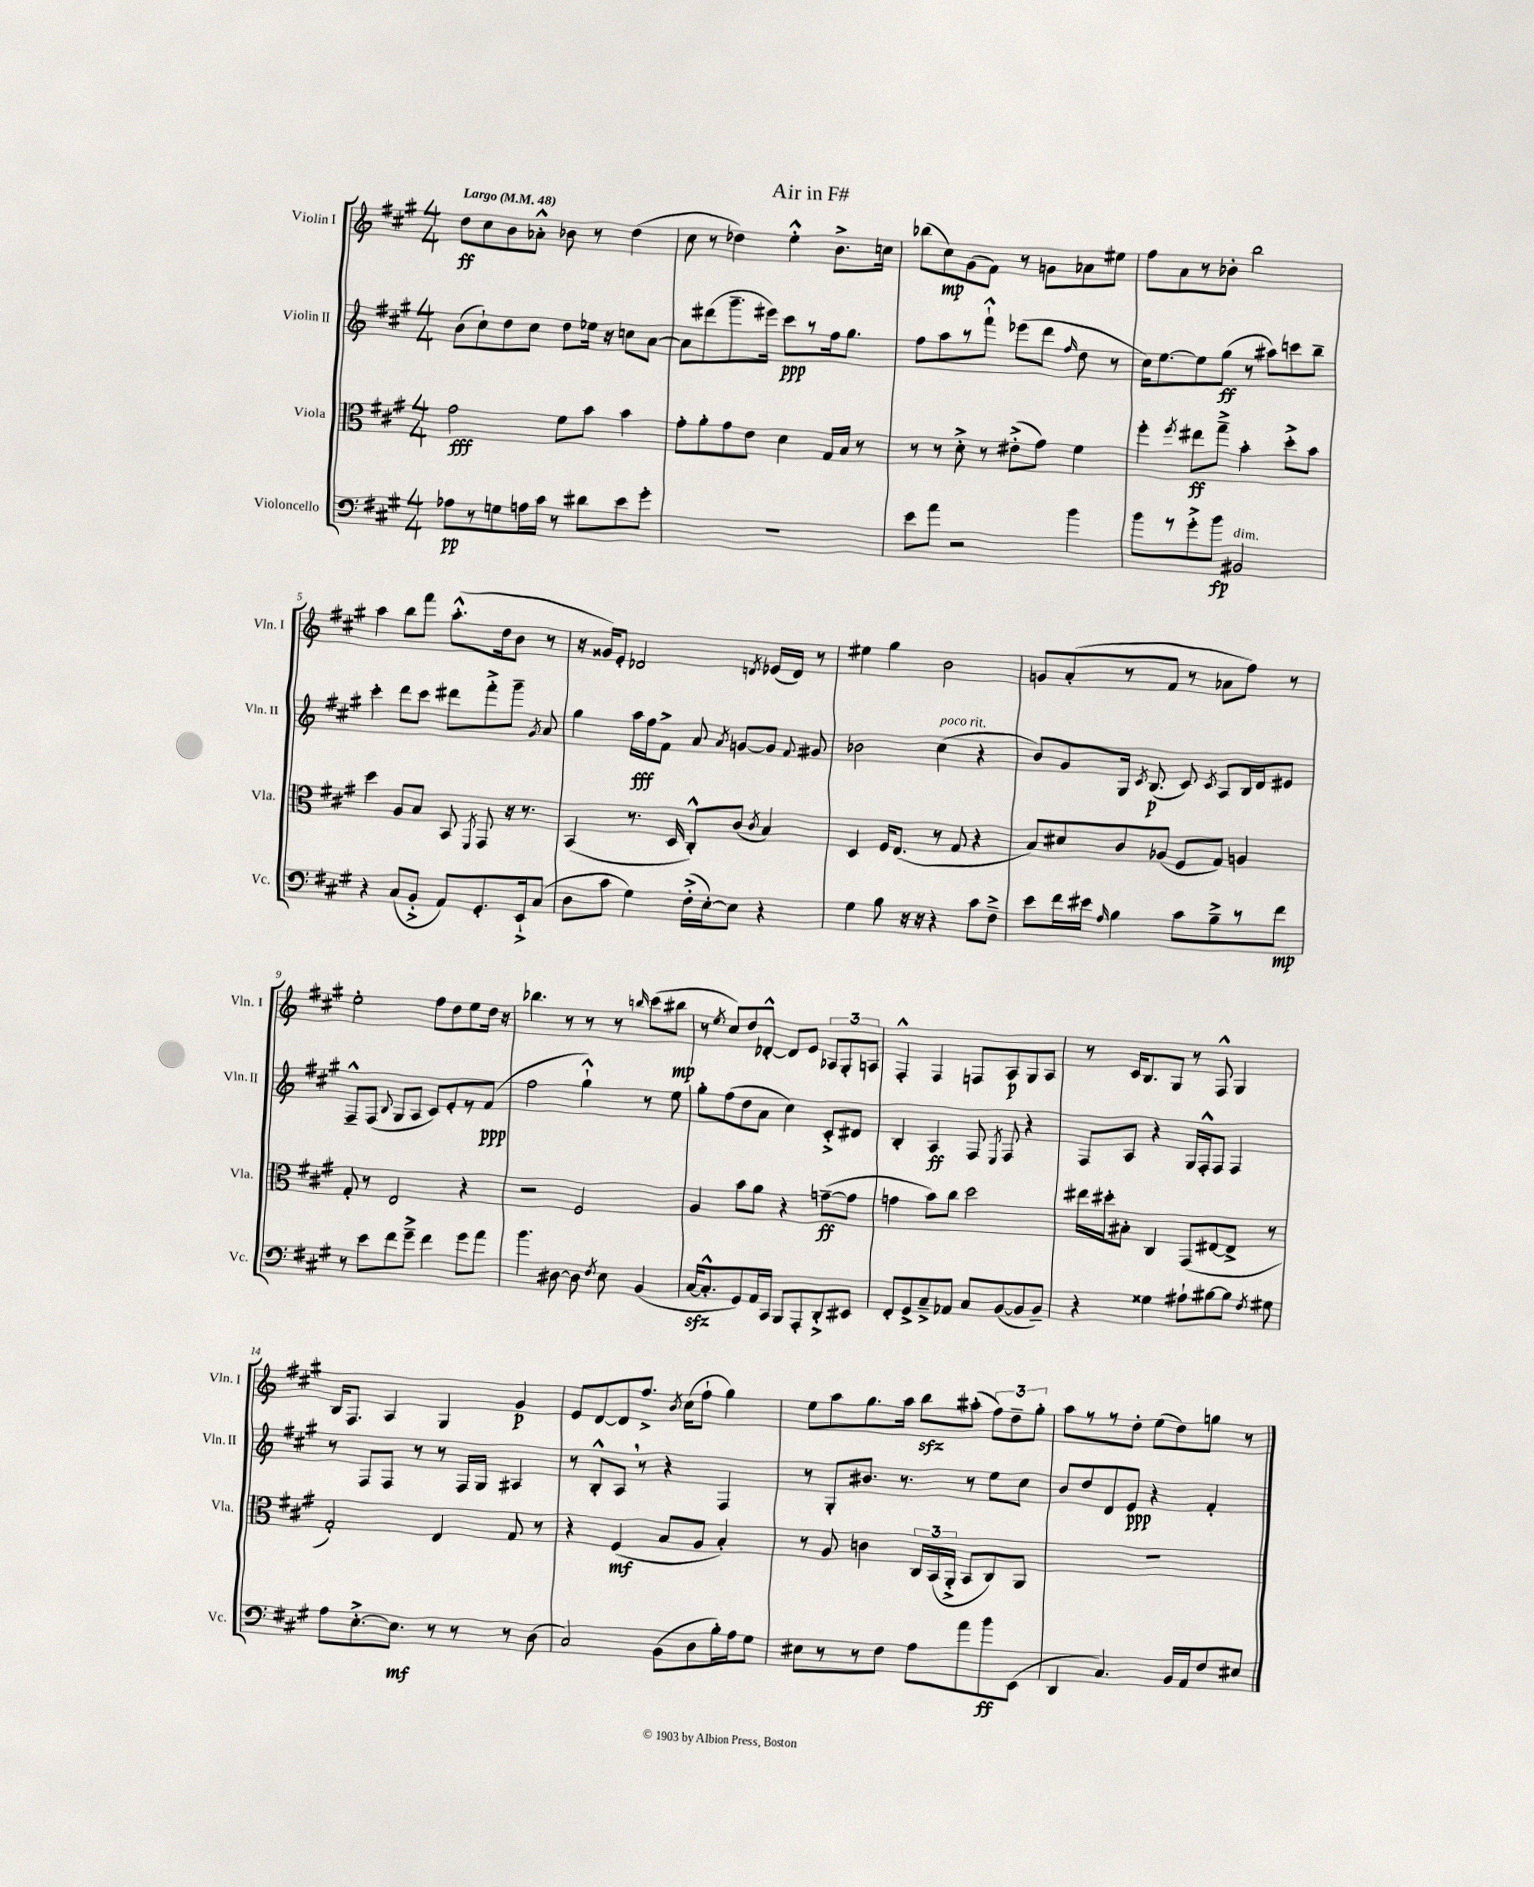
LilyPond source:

\header { title = "Air in F#" }
<<
\new StaffGroup <<
\new Staff = "s0" \with { instrumentName = "Violin I" shortInstrumentName = "Vln. I" } {
    \clef treble \key a \major \numericTimeSignature \time 4/4 \tempo "Largo" 4 = 48
    \autoBeamOff d''8[\ff cis''8 b'8 aes'8]-.-^ bes'8 r8 d''4( |
    cis''8 r8 des''4) e''4-.-^ b'8.[-> c''16] |
    bes''8[( cis''8\mp) gis'8( fis'8]) r8 g'8[ aes'8 eis''8] |
    fis''8[ a'8 r8 bes'8]-. b''2 |
    a''4 b''8[ fis'''8] a''8.[-.-^( d''16 b'8] r8 |
    r16 gisis'16[) e'8]-. des'2 \acciaccatura { d'8 } ees'16[( d'16]) r8 |
    eis''4 gis''4 b'2 |
    g'8[ a'8-.( r8 fis'8] r8 aes'8[ fis''8]) r8 |
    e''2-. fis''8[ d''8 e''8 d''16] r16 |
    bes''4. r8 r8 r8 \grace { b''16 } cis'''8[( bis''8]\mp |
    r8 \acciaccatura { e''8 } cis''8[) d''8 des'8]~-.-^ des'8[ e'8] \tuplet 3/2 { aes8[ gis8-. a8] } |
    fis4-.-^ fis4 f8[ a8\p gis8 a8] |
    r8 cis'16[ b8. gis8] r8 fis8-^ gis4 |
    b16[ fis8.] a4 gis4 gis'4\p |
    e'8[ d'8~ d'8 fis''8.]-> \acciaccatura { b'8 } cis''16[( fis''8]-! gis''4) |
    e''8[ a''8 gis''8. a''16] b''8[\sfz ais''8]-.( \tuplet 3/2 { fis''8[) d''8-- gis''8]-. } |
    a''8[ r8 r8 d''8]-. e''8[( d''8) g''8] r8 \bar "|." |
}
\new Staff = "s1" \with { instrumentName = "Violin II" shortInstrumentName = "Vln. II" } {
    \clef treble \key a \major \numericTimeSignature \time 4/4
    \autoBeamOff b'8[( cis''8-!) d''8 cis''8] d''8[ ees''16] r16 c''8[ a'8]~ |
    a'8[ dis'''8( gis'''8.-- eis'''16]) cis'''8[\ppp r8 fis''16 gis''8.] |
    fis''8[ a''8 r8 fis'''8]-!-^ ees'''8[( d'''8] \grace { fis''16 } d''8 r8 |
    cis''16[) e''8.~ e''8 gis''8]\ff( r8 ais''8[) c'''8 b''8]-- |
    cis'''4-. d'''8[ cis'''8] dis'''8[ fis'''8-.-> gis'''8]-- \acciaccatura { gis'8 } a'8 |
    gis''4 a''16[\fff fis''16 fis'8]-> a'8 \acciaccatura { a'8 } g'8[~ g'8] \appoggiatura { fis'8 } gis'8 |
    bes'2 cis''4^\markup { \italic "poco rit." }( r4 |
    b'8[) gis'8 gis16] \acciaccatura { cis'8 } b8.\p( cis'8) \acciaccatura { cis'8 } a8[ b16 d'16 eis'8] |
    fis8[---^ fis8]( \appoggiatura { b8 } gis8[ a8] cis'8[) e'8-. r8 fis'8]\ppp( |
    fis''2 gis''4-!-^) r8 e''8 |
    gis''8[-. fis''8( d''8 a'8] cis''4) cis'8[-.-> dis'8] |
    b4-. a4\ff fis8 \acciaccatura { e8 } fis8 r4 |
    fis8[ a8] r4 gis16[ fis16-.-^ fis8] fis4 |
    r8 fis8[ fis8] r8 r8 fis16[ gis16] ais4 |
    r8 b8[-.-^ a8] \breathe r8 r4 fis4 |
    r8 gis8[-. bis'8.] r8. r8 e''8[ cis''8] |
    b'8[ d''8 d'8 e'8]\ppp r4 fis'4-. \bar "|." |
}
\new Staff = "s2" \with { instrumentName = "Viola" shortInstrumentName = "Vla." } {
    \clef alto \key a \major \numericTimeSignature \time 4/4
    \autoBeamOff gis'2\fff fis'8[ b'8] b'4 |
    gis'8[-. a'8-. gis'8 e'8] d'4 gis16[ b16] r8 |
    r8 r8 d'8-.-> r8 eis'8[-.->( gis'8]) fis'4 |
    fis''4-. \acciaccatura { fis''8 } eis''8[\ff gis''8]---> b'4-. d''8[-.-> b'8] |
    d''4 a8[ b8] b,8 \acciaccatura { fis,8 } gis,8 r16 r8. |
    b,4( r8. d16 cis8[-.-^) cis'8]( \acciaccatura { cis'8 } b4) |
    d4 fis16[ e8.]( r8 gis8 r4 |
    b8[) dis'8 cis'8 aes8]( fis8[ gis8]) a4 |
    gis8-. r8 e2 r4 |
    r2 fis2 |
    a4 b'8[ a'8] r4 g'8[~--\ff( g'8] |
    g'4 b'8[) cis''8] d''2 |
    eis''16[ dis''16-. bis8]-. cis4 gis,8[( eis8~ eis8]-> r8 |
    gis2-.) e4 gis8 r8 |
    r4 fis4\mf( b8[ a8] b4-.) |
    r8 a8 c'4 \tuplet 3/2 { cis16[ b,16( a,16]-.-> } b,8[ cis8) a,8] |
    R1 \bar "|." |
}
\new Staff = "s3" \with { instrumentName = "Violoncello" shortInstrumentName = "Vc." } {
    \clef bass \key a \major \numericTimeSignature \time 4/4
    \autoBeamOff aes8[\pp r8 g8 a16 cis'16] r8 dis'8[ e'8 gis'8]-. |
    R1 |
    e'8[ a'8] r2 b'4 |
    b'8[ r8 gis'8-.-> b'8]\fp bis,2^\markup { \italic "dim." } |
    r4 cis8[( b,8]-.-> a,8[) gis,8.-. e,16-!-> cis8]( |
    d8[ cis'8] gis4) fis16[-.->( e16~-.) e8] r4 |
    gis4 b8 r16 r16 r4 cis'8[ fis8]---> |
    e'8[ fis'16 eis'16] \grace { a16 } b4 cis'8[ b8---> r8 fis'8]\mp |
    r8 e'8[ fis'8 gis'8]---> fis'4 gis'8[ a'8] |
    b'4. dis8~ dis8 \acciaccatura { fis8 } e8 b,4( |
    cis16[~\sfz cis8.-.-^ gis,8) a,16 cis,16] b,,8[ a,,8-. d,8-.-> eis,8] |
    fis,8[-. gis,8-> cis8---> aes,8] cis8[ b,8~( b,8 b,8]--) |
    r4 gisis4 ais8[-! bis8~ bis8] \acciaccatura { fis8 } gis8 |
    a8[ e8.~-.-> e8.]\mf r8 r8 r8 d8( |
    cis2) b,8[( d8 b16-.) a16 gis8] |
    eis8[ r8 r8 fis8] a8[ a'8 b'8\ff e,8]( |
    d,4 cis4.) b,16[ a,16 fis8 eis8] \bar "|." |
}
>>
>>
